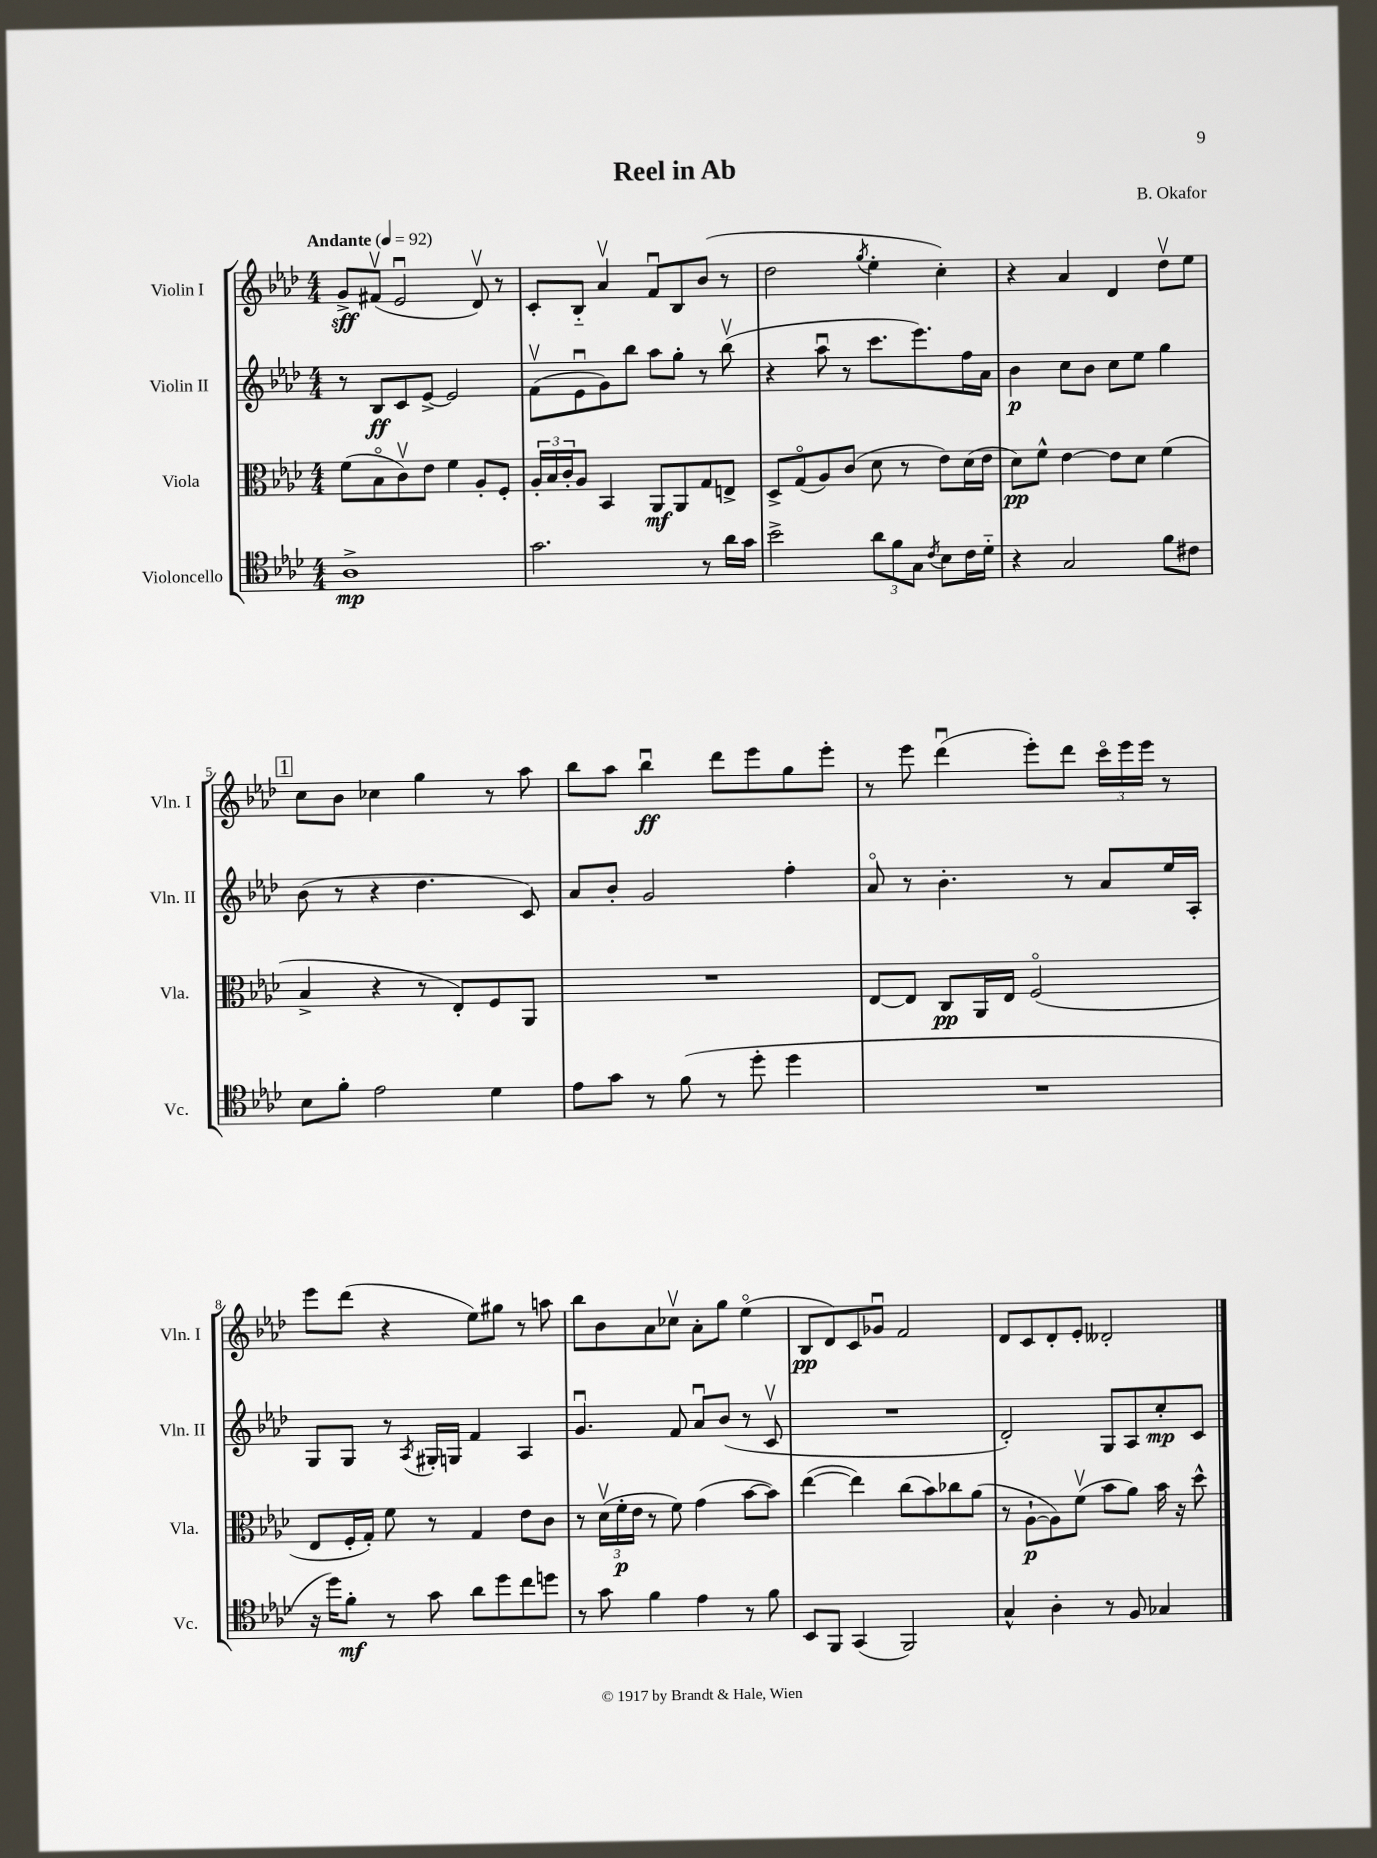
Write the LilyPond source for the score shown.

\header { title = "Reel in Ab" composer = "B. Okafor" }
<<
\new StaffGroup <<
\new Staff = "s0" \with { instrumentName = "Violin I" shortInstrumentName = "Vln. I" } {
    \clef treble \key aes \major \numericTimeSignature \time 4/4 \tempo "Andante" 4 = 92
    g'8->\sff fis'8\upbow( ees'2\downbow des'8\upbow) r8 |
    c'8-. bes8-_ aes'4\upbow f'8\downbow bes8 bes'8( r8 |
    des''2 \acciaccatura { g''8 } ees''4-. c''4-.) |
    r4 aes'4 des'4 des''8\upbow ees''8 |
    \mark \markup { \box "1" } c''8 bes'8 ces''4 g''4 r8 aes''8 |
    bes''8 aes''8 bes''4\downbow\ff des'''8 ees'''8 g''8 ees'''8-. |
    r8 ees'''8 des'''4\downbow( ees'''8-.) des'''8 \tuplet 3/2 { c'''16\flageolet ees'''16 ees'''16 } r8 |
    ees'''8 des'''8( r4 ees''8) gis''8 r8 a''8 |
    bes''8 bes'8 aes'8 ces''8\upbow aes'8-. g''8 ees''4\flageolet( |
    bes8\pp des'8) c'8 ges'8\downbow f'2 |
    des'8 c'8 des'8-. ees'8-. deses'2-. \bar "|." |
}
\new Staff = "s1" \with { instrumentName = "Violin II" shortInstrumentName = "Vln. II" } {
    \clef treble \key aes \major \numericTimeSignature \time 4/4
    r8 bes8\ff c'8 ees'8~-> ees'2 |
    f'8\upbow( ees'8\downbow g'8) bes''8 aes''8 g''8-. r8 bes''8\upbow( |
    r4 aes''8\downbow r8 c'''8. ees'''8.) f''16 aes'16 |
    bes'4\p c''8 bes'8 c''8 ees''8 g''4 |
    \mark \markup { \box "1" } bes'8( r8 r4 des''4. c'8) |
    aes'8 bes'8-. g'2 f''4-. |
    aes'8\flageolet r8 bes'4.-. r8 aes'8 ees''16 aes16-. |
    g8 g8 r8 \acciaccatura { aes8 } gis16-. g16 f'4 aes4 |
    g'4.\downbow f'8 aes'8\downbow bes'8( r8 c'8\upbow |
    R1 |
    des'2-.) g8 aes8 c''8-.\mp c'8 \bar "|." |
}
\new Staff = "s2" \with { instrumentName = "Viola" shortInstrumentName = "Vla." } {
    \clef alto \key aes \major \numericTimeSignature \time 4/4
    f'8( bes8\flageolet c'8\upbow) ees'8 f'4 aes8-. f8-. |
    \tuplet 3/2 { aes16-. bes16 c'16-. } aes8 bes,4 aes,8\mf aes,8 g8 e8-> |
    des8-> g8\flageolet( aes8) c'8( des'8 r8 ees'8) des'16( ees'16 |
    des'8\pp) f'8-^ ees'4~ ees'8 des'8 f'4( |
    \mark \markup { \box "1" } bes4-> r4 r8 ees8-.) f8 aes,8 |
    R1 |
    ees8~ ees8 c8\pp aes,16 ees16 f2\flageolet( |
    ees8 f16-. g16-.) f'8 r8 g4 ees'8 c'8 |
    r8 \tuplet 3/2 { des'16\upbow( f'16-.\p ees'16 } r8 f'8) g'4( bes'8~ bes'8) |
    ees''4~( ees''4) c''8( bes'8) ces''8 aes'8( |
    r8 aes8~-!\p aes8) f'8\upbow( bes'8 aes'8) bes'16 r16 des''8-^ \bar "|." |
}
\new Staff = "s3" \with { instrumentName = "Violoncello" shortInstrumentName = "Vc." } {
    \clef tenor \key aes \major \numericTimeSignature \time 4/4
    aes1->\mp |
    g'2. r8 aes'16 g'16 |
    bes'2-> \tuplet 3/2 { aes'8 f'8 g8 } \acciaccatura { c'8 } bes8 c'16 des'16-_ |
    r4 g2 f'8 cis'8 |
    \mark \markup { \box "1" } bes8 f'8-. ees'2 des'4 |
    ees'8 g'8 r8 f'8( r8 des''8-. des''4 |
    R1 |
    r16 des''16) f'8-.\mf r8 g'8 aes'8 des''8 c''8 d''8 |
    r8 g'8 f'4 ees'4 r8 f'8 |
    bes,8 f,8 g,4( f,2) |
    g4-^ aes4-. r8 f8 ges4 \bar "|." |
}
>>
>>
